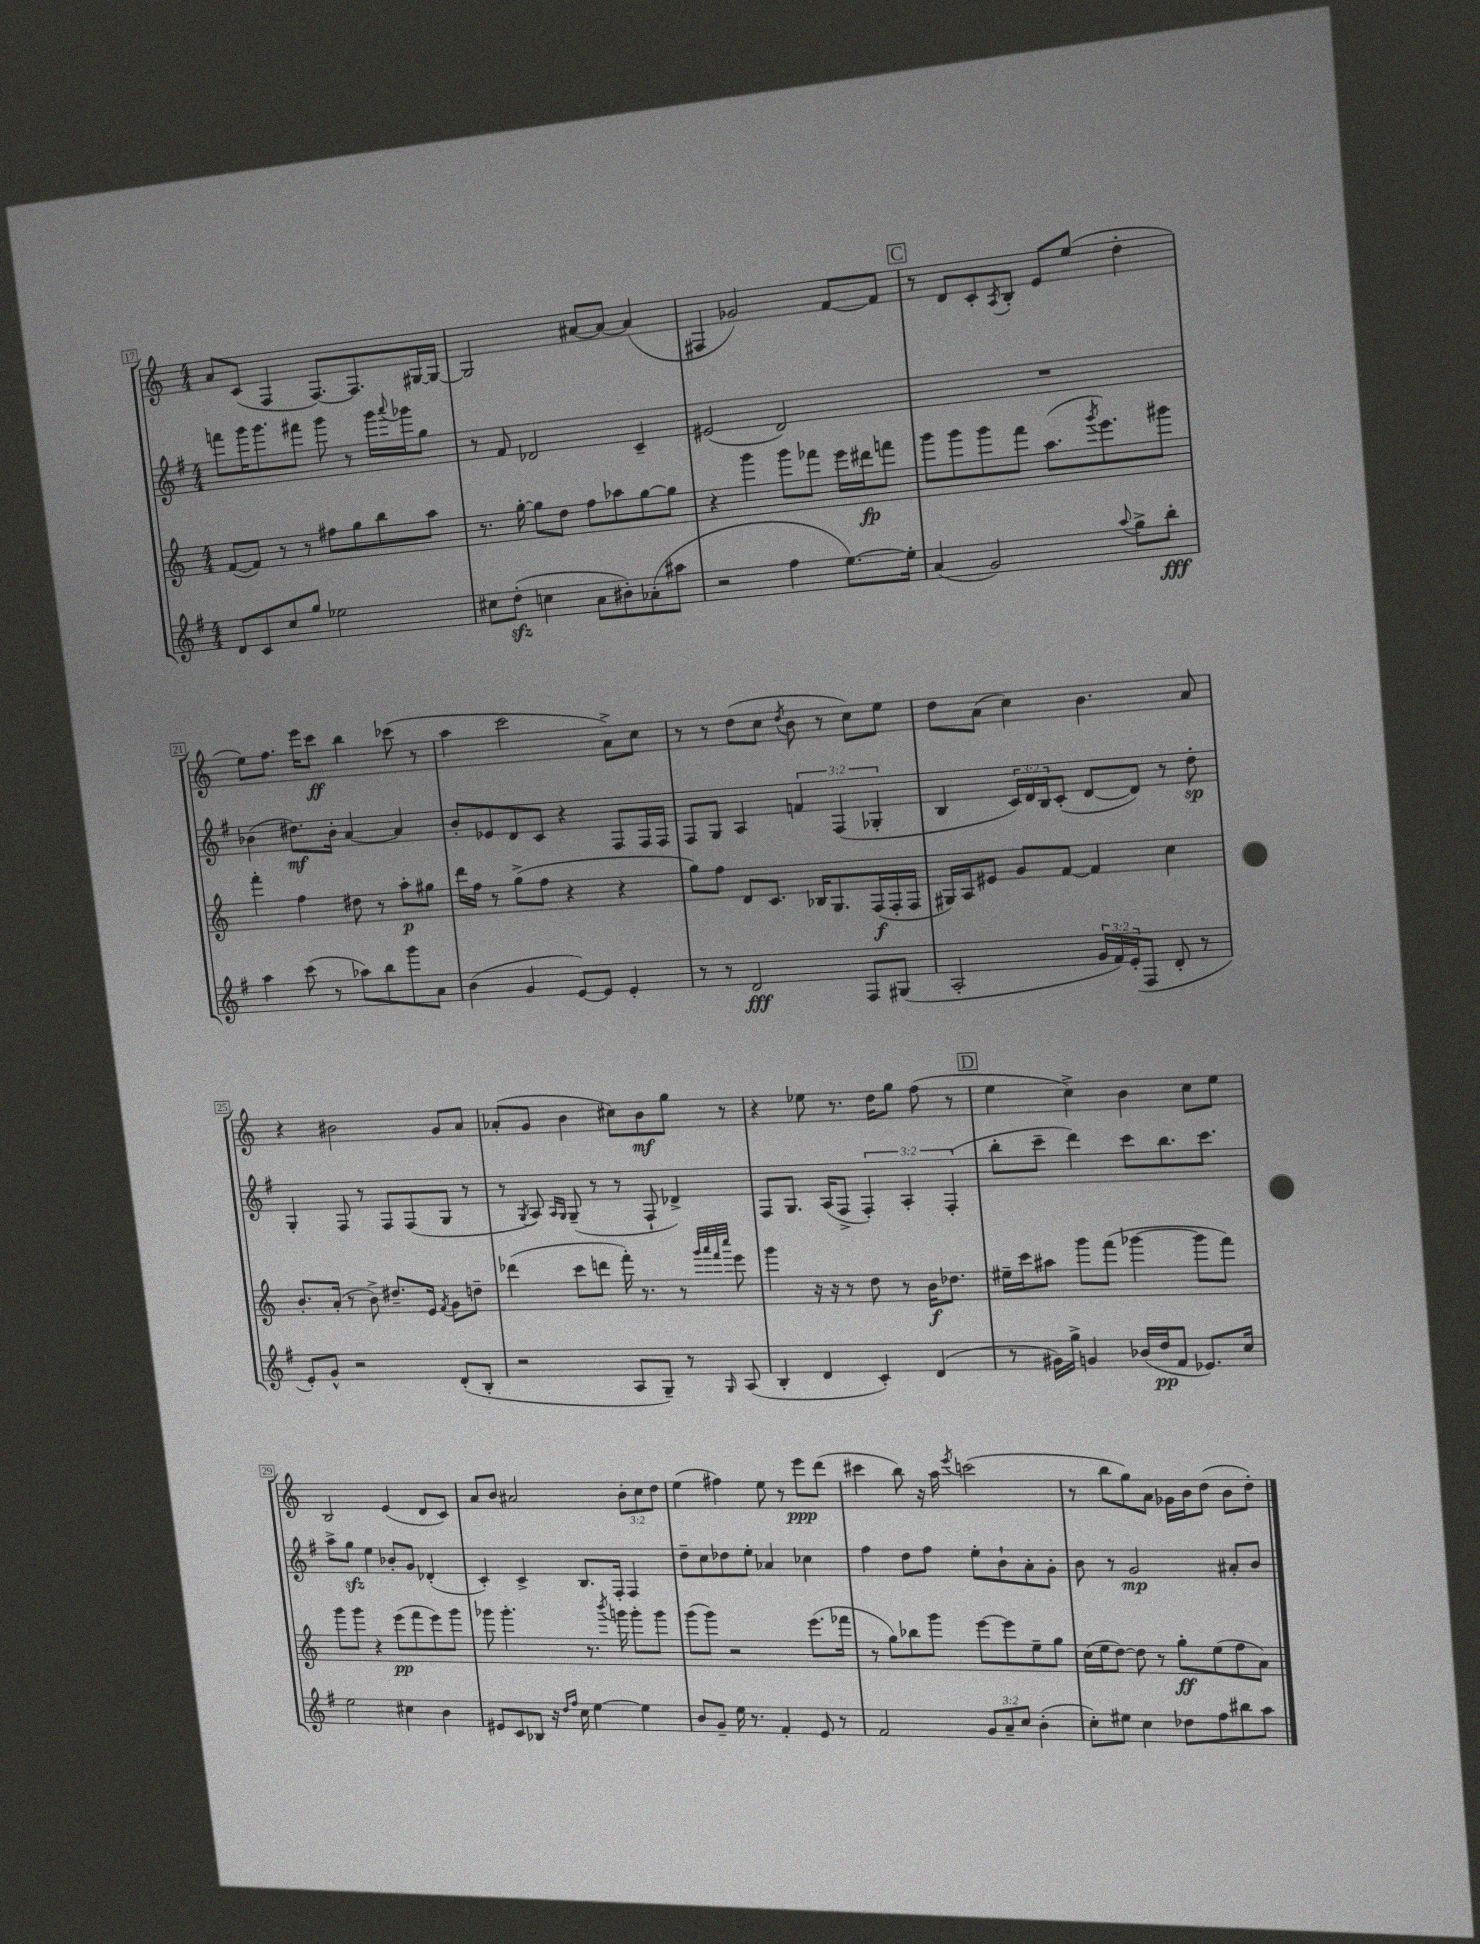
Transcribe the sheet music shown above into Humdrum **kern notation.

**kern	**kern	**kern	**kern
*staff4	*staff3	*staff2	*staff1
*clefG2	*clefG2	*clefG2	*clefG2
*k[f#]	*k[]	*k[f#]	*k[]
*M4/4	*M4/4	*M4/4	*M4/4
8d	([8f	8fff	8a
8c	8f])	16ggg	(8c
.	.	8.ggg	.
8cc	8r	.	4F
8gg	8r	8fff#	.
2ee-	8ff#	8ggg	[8.F)
.	8gg	8r	.
.	.	.	8.F]
.	8bb	16ggg	.
.	.	8qqaaa	.
.	.	16ggg-	.
.	8aa	8gg	[16G#
.	.	.	16G#_
=	=	=	=
8cc#	8.r	8r	2G#]
(8dd'	.	8f#	.
.	[16gg'	.	.
4cc	8gg]	2d-	.
.	8dd	.	.
8a	8ff	.	[8a#
8b#')	8aa-	.	8a#_
(8a-'	[8gg	4c~	(4a#]
8aa#	8gg]	.	.
=	=	=	=
2r	4r	(2e#	4F#
.	4ggg	.	2g-)
4ff#	8ggg	2d)	.
.	8fff-	.	.
[8.ee)	16eee	.	[8f
.	16ddd#	.	.
.	8fff	.	8f]
16ee']	.	.	.
=	=	=	=
(4a	8ggg	1r	8r
.	8ggg	.	8d
2g)	8ggg	.	8c'
.	.	.	8qA
.	8fff	.	8B'
.	(8.aa	.	8e
.	.	.	(8ee
.	8qggg	.	.
.	8.eee)	.	.
8qqaa	.	.	.
8gg^	.	.	4dd'
8bb'	8ggg#	.	.
=	=	=	=
4aa	4fff'	(4b-	8ee)
.	.	.	8.ff
(8ccc	4ff	8.dd#)	.
.	.	.	16eee
8r	.	.	8ccc
.	.	16b-'	.
8aa-)	8dd#	[4a	4bb
8bb	8r	.	.
8ggg	8aa'	4a]	(8ccc-
8a	8gg#	.	8r
=	=	=	=
(4b	16ddd	8b'	4aa
.	16ff	.	.
.	8r	8e-	.
4g	(8gg^	8d	2ccc
.	8ff	8c	.
[8e)	4r	4r	.
8e]	.	.	.
4e'	4r	8F#	8a^)
.	.	16F#	8cc
.	.	16F#	.
=	=	=	=
8r	8gg)	8F#	8r
8r	8ff	8G	8r
2d	8d	4A	(8dd
.	8.c	.	8cc
.	.	.	8qdd
.	.	6f	8b
.	16B-	.	.
.	8.G	.	8r
.	.	(6F#	.
8F#	.	.	8cc)
.	(16F	.	.
.	.	6G-'	.
(8G#	16F'	.	8ee
.	16F	.	.
=	=	=	=
2A'	16G#)	4B	8dd
.	16A	.	.
.	8e#	.	(8a
.	8g	24c)	4cc)
.	.	24d	.
.	.	24B	.
.	[8f	(8c'	.
24g	4f]	[8d	4.b
24f#)	.	.	.
(24e'	.	.	.
8F#	.	8d])	.
8d'	4cc	8r	.
8r	.	8dd'	8a
=	=	=	=
8e')	8.b'	4G'	4r
8g^^	.	.	.
.	(16a'	.	.
2r	8r	8F#	2b#
.	8b^)	8r	.
.	8.dd#~	8F#	.
.	.	(8F#	.
.	16e	.	.
.	8qf	.	.
(8d'	8g	8G	8g
8B'	8dd~	8r	8a
=	=	=	=
2r	(4ddd-	8r	(8a-'
.	.	8qG	.
.	.	8A)	8g
.	.	16qqA	.
.	.	16qqG	.
.	8ccc	(8G~	4b
.	8ddd	8r	.
8A	16fff')	8r	8cc#)
.	8.r	.	.
8G~)	.	8F#`	8b
8r	8r	4d-^)	8gg
.	32qqggg	.	.
.	32qqaaa	.	.
.	32qqfff	.	.
16qqG	32qqcccc	.	.
(8A	8eee	.	8r
=	=	=	=
4B'	4ggg	8F#	4r
.	.	8.G	.
4d	16r	.	8ee-
.	16r	(16A	.
.	8r	8F#^	8.r
4c')	8dd	6F#')	.
.	.	.	16dd
.	8r	.	8gg
.	.	6A'	.
(4d	16b	.	(8ff
.	8.dd-	.	.
.	.	(6F#'	.
.	.	.	8r
=	=	=	=
8r	16ee#~	8bb'	4ee
.	16ccc	.	.
16g#)	8aa#	8ccc~	.
16gg^	.	.	.
4g	8ggg	4ddd)	4cc^)
.	(8fff	.	.
(16b-	[4ggg-	8ccc	4b
16dd	.	.	.
8f#	.	8.bb	.
8.e-)	8ggg-]	.	8cc
.	.	8.ccc	.
.	8fff)	.	8ee
16cc	.	.	.
=	=	=	=
2ee	8ggg	8aa^	2B
.	8ggg	8gg	.
.	4r	4ee	.
4cc#	(8eee	8b-'	(4e
.	8fff	8g	.
4b	8eee)	(4d-'	8d
.	8ggg	.	8c)
=	=	=	=
8e#	8ggg-	4c')	8a
8c	4.ggg-'	.	8b
8B-	.	4c^	2a#
16r	.	.	.
16qqdd	.	.	.
16qqff#	.	.	.
16cc	.	.	.
[4ee	8.r	8.B	.
.	8qbbb	.	.
.	16ggg	16F#'	.
4ee]	8ggg'	4F#	12b'
.	.	.	12cc
.	8ggg	.	.
.	.	.	12dd
=	=	=	=
8b	(8ggg	8dd~	(4ee
8g~	8ggg)	8cc	.
16ee	2r	8dd-	4ff#)
8.r	.	.	.
.	.	8ee'	.
4f#'	.	4a-	8ee
.	.	.	8r
8e	(8.eee	4cc-	8eee
8r	.	.	(8ddd
.	16fff-	.	.
=	=	=	=
2f#	8r	4ff#	4ccc#
.	8gg)	.	.
.	8bb-	8dd	8bb)
.	8ggg	8ff#	16r
.	.	.	16aa
.	.	.	8qeee
12g	[8eee	8ee'	(2ccc
12a~	.	.	.
.	8eee]	8b`	.
12cc	.	.	.
(4b'	8ee~	8a'	.
.	8gg	8g'	.
=	=	=	=
8cc')	(16cc	8b	8r
.	16ee	.	.
8ee#	[8dd)	8r	8bb
4cc	8dd]	2g	8gg)
.	8r	.	8a
8dd-	8gg'	.	16g-
.	.	.	16b
8ff#	(8ee	.	(8dd
8bb#	8ff	8a#'	8b
8aa	8a)	8b	8dd')
==	==	==	==
*-	*-	*-	*-
